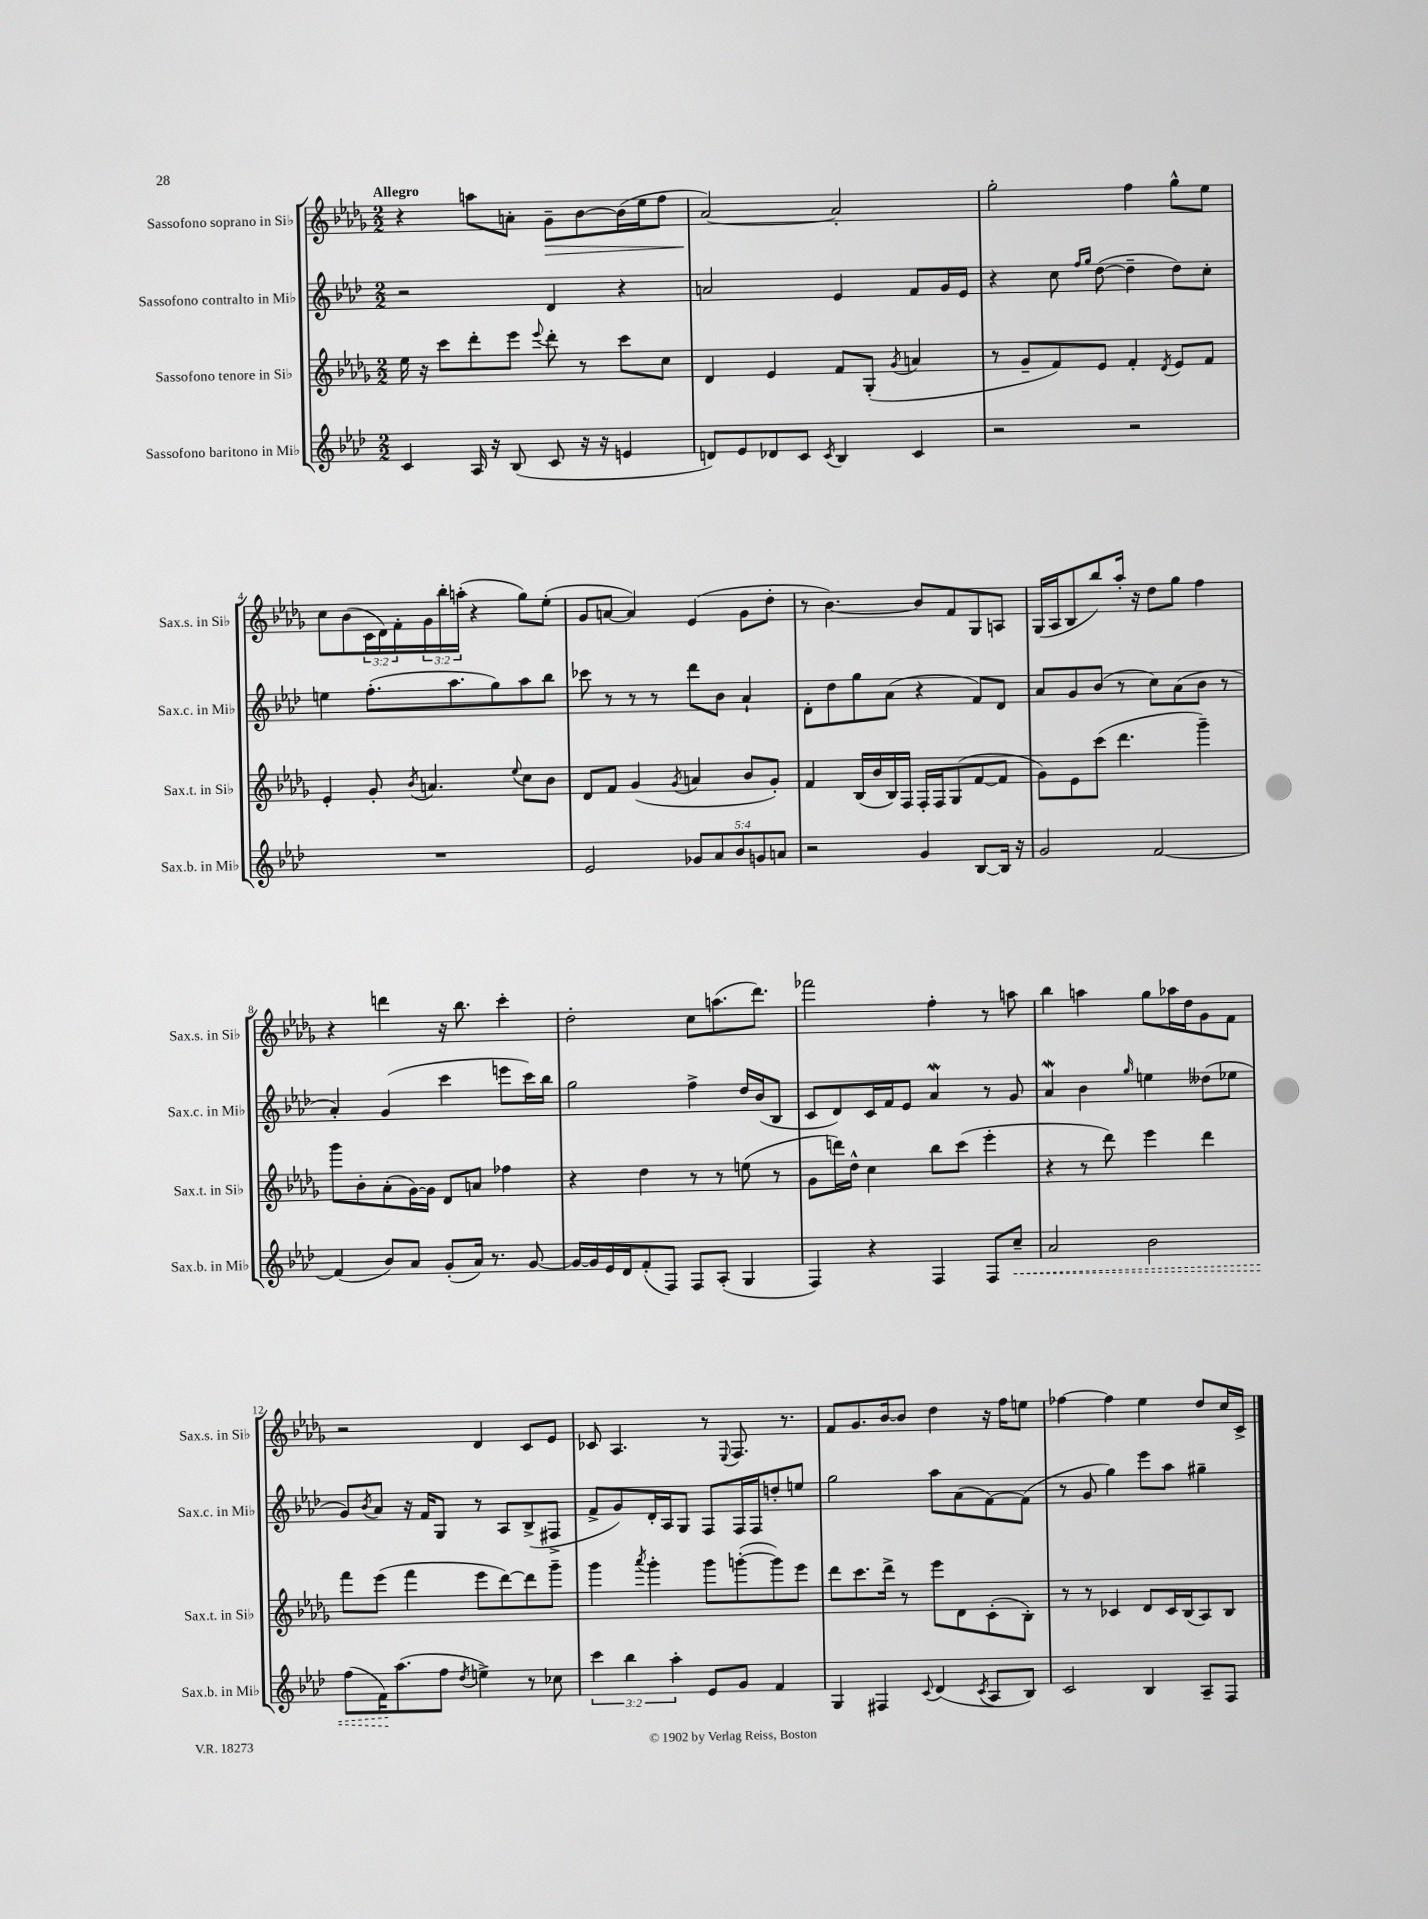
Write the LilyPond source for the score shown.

<<
\new StaffGroup <<
\new Staff = "s0" \with { instrumentName = "Sassofono soprano in Sib" shortInstrumentName = "Sax.s. in Sib" } {
    \clef treble \key des \major \numericTimeSignature \time 2/2 \override Staff.TupletNumber.text = #tuplet-number::calc-fraction-text \tempo "Allegro"
    r4 a''8 a'8-. ges'8--\> bes'8~ bes'16( ees''16 f''8 |
    aes'2~\!) aes'2-. |
    ges''2-. f''4 ges''8-^ ees''8 |
    c''8 bes'8( \tuplet 3/2 { c'16 des'16) f'16-. } \tuplet 3/2 { ges'16 bes''16-. a''16-.( } r4 ges''8) ees''8-.( |
    ges'8 a'8~ a'4) ees'4( ges'8 des''8-. |
    r8 bes'4.~) bes'8 f'8 ges8 a8 |
    ges16( aes16 bes8 bes''8) aes''16-. r16 des''8 ges''8 f''4 |
    r4 d'''4 r16 bes''8. c'''4-. |
    des''2-. c''8 a''8.( des'''8.) |
    fes'''2 f''4-. r8 a''8 |
    bes''4 a''4 ges''8 aes''16 des''16 ges'8 f'8 |
    r2 des'4 c'8 ees'8 |
    ces'8 aes4. r8 \appoggiatura { ees8 } f8. r8. |
    f'8 ges'8. bes'16~ bes'8 des''4 r16 f''16 e''8 |
    fes''4~ fes''4 ees''4 des''8 c''16 c'16-> \bar "|." |
}
\new Staff = "s1" \with { instrumentName = "Sassofono contralto in Mib" shortInstrumentName = "Sax.c. in Mib" } {
    \clef treble \key aes \major \numericTimeSignature \time 2/2
    r2 des'4 r4 |
    a'2 ees'4 f'8 g'16 ees'16 |
    r4 c''8 \grace { f''16 g''16 } des''8~( des''4-- des''8) c''8-. |
    e''4 f''8.-.( aes''8. g''8) aes''8 bes''8 |
    ces'''8 r8 r8 r8 des'''8 bes'8 aes'4-! |
    des'8-. des''8 g''8 aes'8( r4 f'8) des'8 |
    aes'8 g'8 bes'8( r8 c''8) aes'8( bes'8 r8 |
    aes'4-.) g'4( c'''4 e'''8 c'''16) bes''16 |
    g''2 f''4-> des''16 bes'16( bes8 |
    c'8 des'8) c'16 f'16 ees'8 aes'4\mordent r8 g'8 |
    aes'4\mordent bes'4 \grace { g''16 } e''4 deses''8( ees''8 |
    g'8) \acciaccatura { bes'8 } aes'8 r16 f'16 g8 r8 aes8 bes8->( fis8-> |
    f'8-> g'8) des'16-. aes16 g8 f8 f16 f16 d''8-. e''8 |
    g''2 aes''8 aes'8( f'8~) f'8( |
    r8 g'8 g''4) ees'''8 aes''8 gis''4-- \bar "|." |
}
\new Staff = "s2" \with { instrumentName = "Sassofono tenore in Sib" shortInstrumentName = "Sax.t. in Sib" } {
    \clef treble \key des \major \numericTimeSignature \time 2/2
    ees''16 r16 c'''8 des'''8-. ees'''8 \appoggiatura { ees'''8 } des'''8-. r8 c'''8 c''8 |
    des'4 ees'4 f'8 ges8-.( \acciaccatura { ges'8 } a'4 |
    r8 ges'8-- f'8) ees'8 f'4-. \acciaccatura { des'8 } ees'8 f'8 |
    ees'4-. ges'8-. \acciaccatura { bes'8 } a'4. \appoggiatura { ees''8 } c''8 bes'8 |
    des'8 f'8 ges'4( \acciaccatura { ges'8 } a'4 bes'8 ges'8-.) |
    f'4 bes16( bes'16 bes16) f16 f16-. f16 ges8( f'8~ f'8 |
    ges'8) ees'8 c'''8( des'''4. ges'''4--) |
    ges'''8 bes'8-. aes'8-.( ges'16~) ges'16 des'8 a'8 fes''4 |
    r4 des''4 r8 r8 e''8( r8 |
    ges'8 d'''16) des''16-^ c''4 bes''8 c'''8( ees'''4-. |
    r4 r8 des'''8) ees'''4 des'''4 |
    f'''8 ees'''8( f'''4 ees'''8 des'''8~) des'''8 ges'''8-- |
    ges'''4 \acciaccatura { aes'''8 } ges'''4-. ges'''8 g'''8~-.( g'''8) ees'''8 |
    des'''8 c'''8. des'''16-> r8 ees'''8 des'8 c'8-.( bes8-.) |
    r8 r8 ces'4 des'8 ces'16 bes16( aes8) bes8 \bar "|." |
}
\new Staff = "s3" \with { instrumentName = "Sassofono baritono in Mib" shortInstrumentName = "Sax.b. in Mib" } {
    \clef treble \key aes \major \numericTimeSignature \time 2/2 \override Staff.TupletNumber.text = #tuplet-number::calc-fraction-text
    c'4 aes16 r16 bes8( c'8 r16 r16 e'4 |
    d'8) ees'8 des'8 c'8 \acciaccatura { c'8 } bes4 c'4 |
    r2 r2 |
    R1 |
    ees'2 \tuplet 5/4 { ges'8 aes'8 bes'8 g'8 a'8 } |
    r2 g'4 bes8~ bes16 r16 |
    g'2 f'2~ |
    f'4( bes'8) aes'8 g'8-.( aes'16) r8. g'8~ |
    g'16~ g'16 ees'16 des'16 f'8-.( f8) f8 aes8-.( g4 |
    f4) r4 f4 f8 \once \override Hairpin.style = #'dashed-line c''8--\< |
    aes'2 bes'2 |
    f''8( f'16\!) aes''8.( f''8 \acciaccatura { des''8 } e''4->) r8 ces''8 |
    \tuplet 3/2 { c'''4 bes''4 aes''4-. } ees'8 g'8 f'4 |
    g4 fis4 \appoggiatura { c'8 } des'4( \acciaccatura { c'8 } aes8 bes8) |
    c'2 bes4 aes8-- f8 \bar "|." |
}
>>
>>
